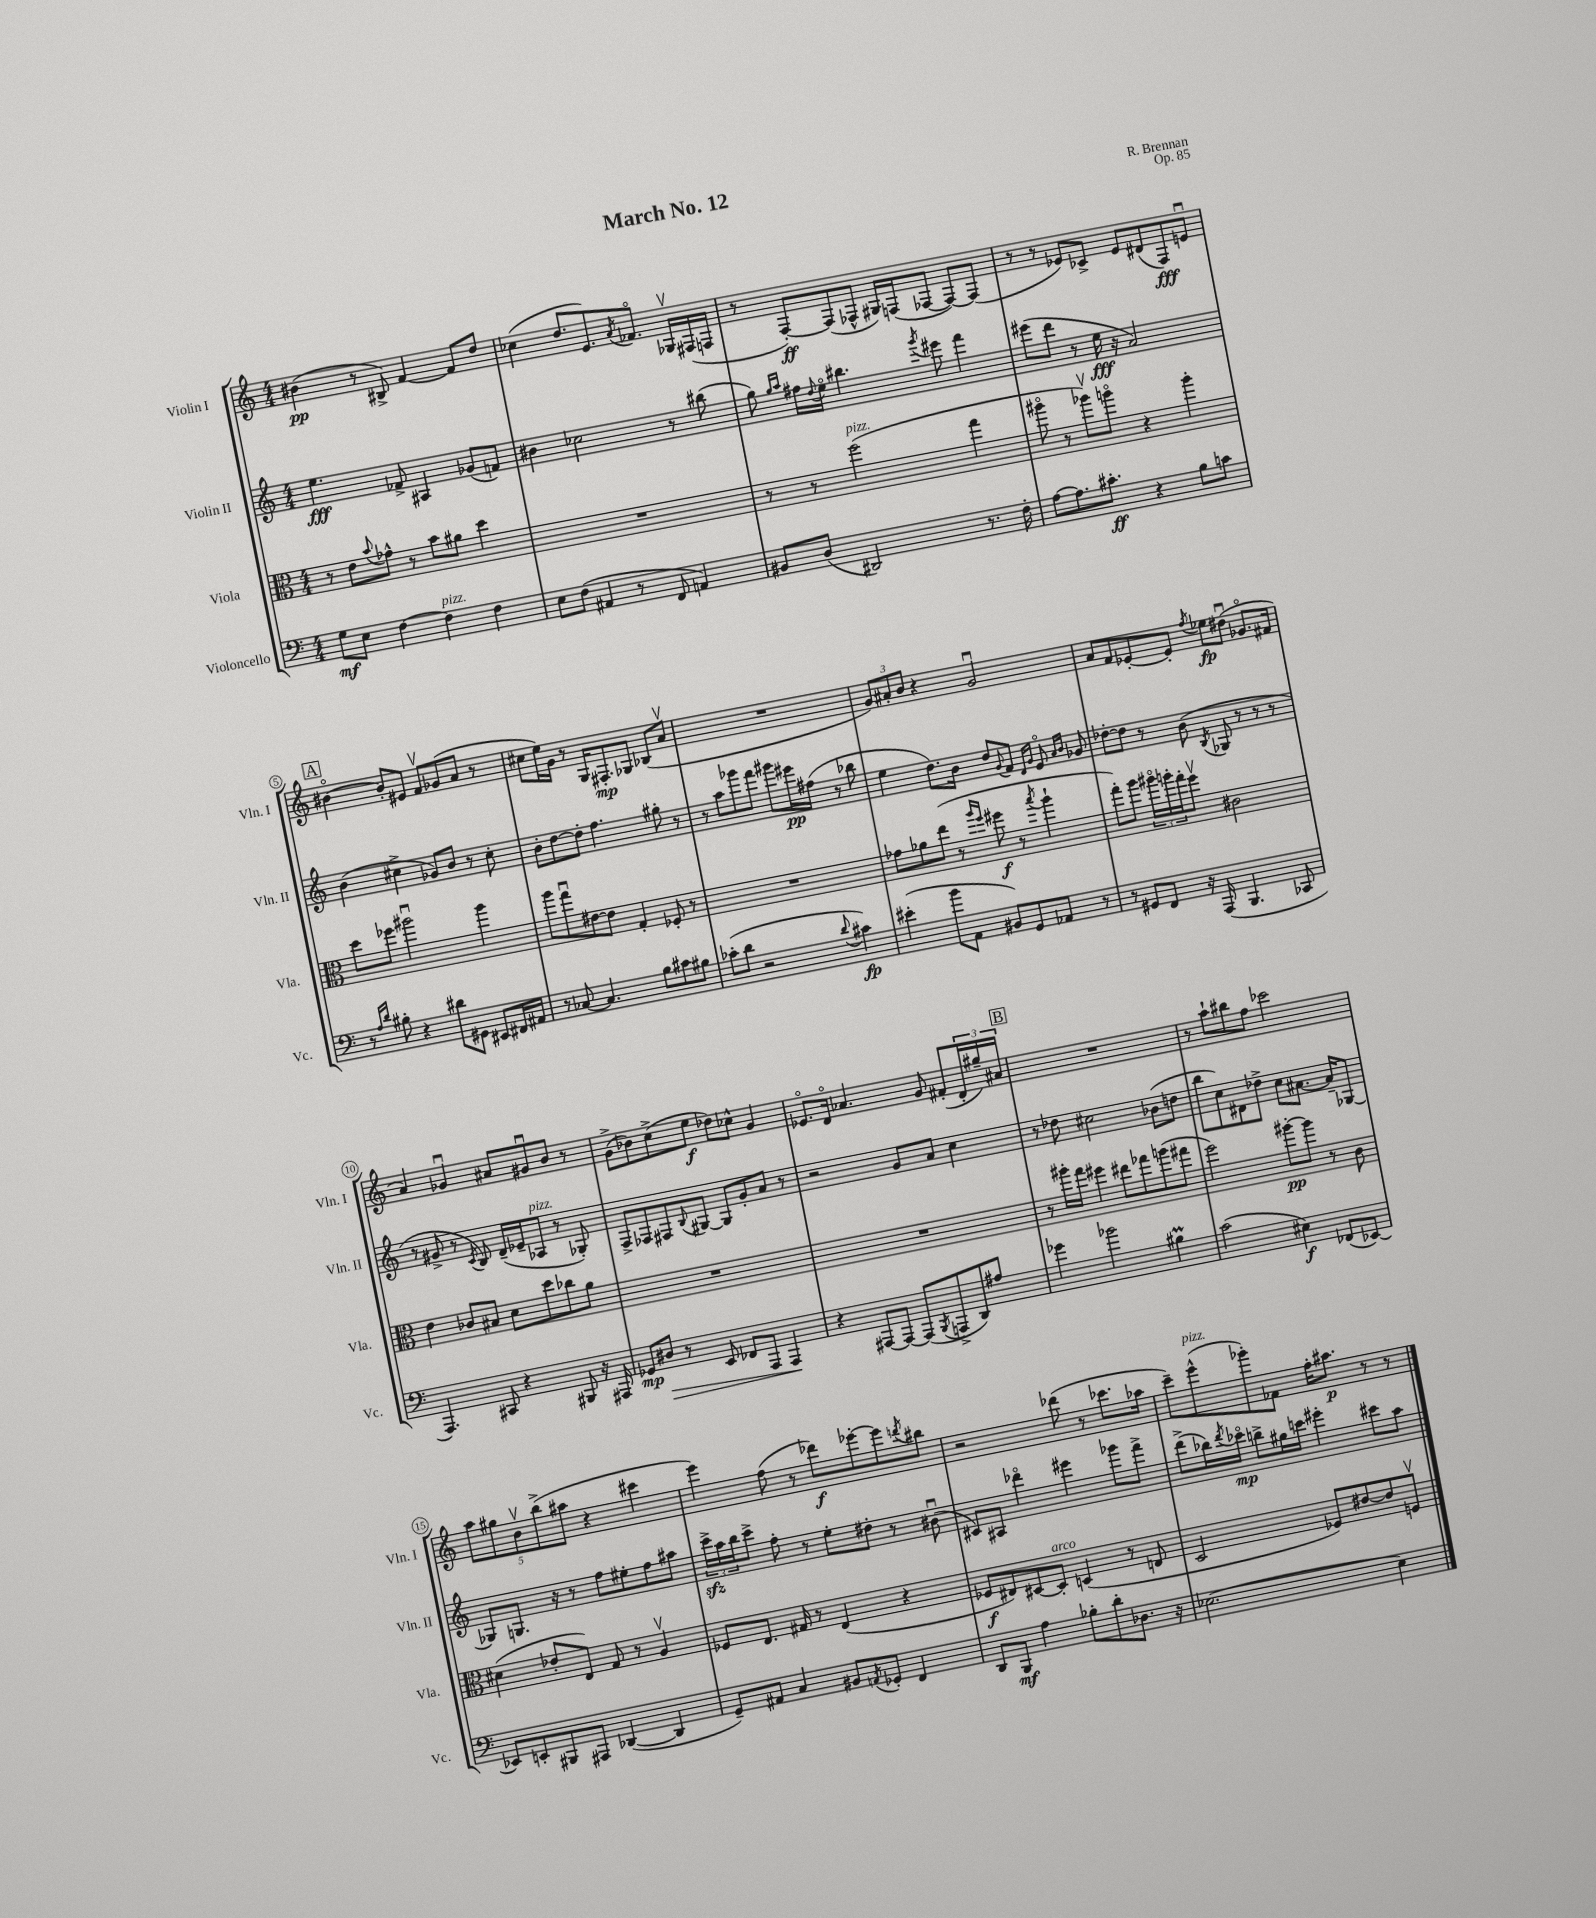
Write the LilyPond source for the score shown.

\header { title = "March No. 12" composer = "R. Brennan" opus = "Op. 85" }
<<
\new StaffGroup <<
\new Staff = "s0" \with { instrumentName = "Violin I" shortInstrumentName = "Vln. I" } {
    \clef treble \key c \major \numericTimeSignature \time 4/4
    bis'4\pp( r8 bis8->) f'4~ f'8 d''8 |
    ces''4( d''8. e'8.) \acciaccatura { a'8 } fes'8.\flageolet ges16\upbow fis16( f16 |
    r8 f8~-.\ff) f8( fes8-^ gis16) f16( fes8~ fes8~) fes8( |
    r8 r8 ees'8) ces'8-> ees'8 dis'8( f8\fff) e'8\downbow |
    \mark \markup { \box "A" } bis'4~\flageolet bis'8-. eis'8 f'8\upbow ges'8( a'8 r8 |
    cis''8 e''16) g'16 r8 g16 fis8.-.\mp ges8 bes8( a'8\upbow |
    R1 |
    \tuplet 3/2 { g'8) ais'8-. b'8 } r4 g'2\downbow |
    a'8 f'8 ees'8~-. ees'8-. \acciaccatura { f''8 } ees''8\fp dis''8\downbow( ges'8.\flageolet fis'16 |
    a'4) ges'4\downbow ais'8 gis'8\downbow b'8 r8 |
    g'8->( bes'8) c''8->( e''8\f des''8) ces''8-^ g'4 |
    ees'8.\flageolet d'16\flageolet aes'4. g'8 fis'8-.( \tuplet 3/2 { d'16-. gis''16--) ais'16 } |
    \mark \markup { \box "B" } R1 |
    r8 a''8-! bis''8 f''8 ces'''2 |
    \tuplet 5/4 { a''8 gis''8 b'8\upbow b''8->( ais''8 } r4 cis'''4 |
    e'''4) f''8( r8 des'''8\f) ees'''8~-. ees'''8 \acciaccatura { d'''8 } bis''8 |
    r2 des'''8( r8 ces'''8. aes''16 |
    c'''8--) e'''8-^^\markup { \italic "pizz." }( ges'''8-.) fes'8 f''16-. ais''8.\p r8 r8 \bar "|." |
}
\new Staff = "s1" \with { instrumentName = "Violin II" shortInstrumentName = "Vln. II" } {
    \clef treble \key c \major \numericTimeSignature \time 4/4
    e''4.\fff fes'8-> ais4 ges'8( f'8) |
    bis'4 ces''2 r8 bis''8( |
    g''8) \grace { g''16 a''16 } fis''16 \appoggiatura { d''8 } e''16\flageolet bis''4. \acciaccatura { g'''8 } eis'''8 f'''4 |
    eis'''8( d'''8 r8 e''16\fff r16 a'2) |
    \mark \markup { \box "A" } b'4( cis''4-> ges'8) b'8 r8 cis''8-. |
    b'8-. d''8~ d''8-. f''4. gis''8-. r8 |
    r8 a''8 ges'''8 f'''8 gis'''8 eis'''16\pp fis''16( r8 bes''8 |
    e''4 d''8.) b'16 d''8 \appoggiatura { g'8 } f'8 \grace { d'16 g'16 } e'8\flageolet \grace { a'16 b'16 } ges'8 |
    des''8~-. des''8 r8 b'8( \acciaccatura { b8 } ges8 r8 r8 r8 |
    r8 gis'8-> r8 \acciaccatura { c'8 } b8) d'16--( ees'16-- aes8^\markup { \italic "pizz." } r8 ges8-.) |
    f8-> fes8 fis8 \appoggiatura { b8 } gis8~ gis8 g'8-. a'8 r8 |
    r2 g'8 a'8 c''4 |
    \mark \markup { \box "B" } r8 des''8 cis''2 bes'8( d''8 |
    b''8 c''8) dis'8 des''8-> c''8 ais'8.~ ais'16-- ges8~ |
    ges8 g8. r16 r8 f''8 eis''8-. f''8 ais''8 |
    \tuplet 3/2 { c'''16->\sfz a''16 b''16 } c'''8-> f''8-. r8 e''8-. dis''8-. r8 bis'8\downbow( |
    cis'8) ais8 des'''4\flageolet eis'''4 ges'''8 f'''8-> |
    d'''8->( bes''16) \acciaccatura { d'''8 } ces'''16\flageolet\mp b''8-> gis''16 c'''16 eis'''4-. cis'''8 a''8 \bar "|." |
}
\new Staff = "s2" \with { instrumentName = "Viola" shortInstrumentName = "Vla." } {
    \clef alto \key c \major \numericTimeSignature \time 4/4
    r8 e'8 \appoggiatura { b'8 } ges'8-^ r8 b'8 ais'8 d''4 |
    R1 |
    r8 r8 f''2^\markup { \italic "pizz." }( g''4 |
    ais''8\flageolet r8 aes''8\upbow) a''8\flageolet r4 a''4-. |
    \mark \markup { \box "A" } d''8 fes''8 ais''2\downbow ais''4 |
    a''8 g''8\downbow eis'8~ eis'8 g4-. fes8-. r8 |
    R1 |
    ges'8 aes'8 e''8( r8 \grace { a''16 f''16 } fis''8\f r8 \acciaccatura { b''8 } a''4-! |
    g''8-.) a''8 \tuplet 3/2 { ais''16\flageolet a''16-. g''16-. } f''8\upbow cis'2 |
    e'4 ces'8 bis8 d'8 d''8 ces''8 a'8 |
    R1 |
    R1 |
    \mark \markup { \box "B" } r8 ais''16-. g''16 fis''4 eis''8 ges''8 a''8( gis''8 |
    f''2) ais''8~-.\pp ais''8 r8 c'8 |
    dis'4( ees'8-. e8) g8 r8 a4\upbow |
    fes8 e8. gis16 r8 e4( r4 |
    fes8\f eis8) dis8~ dis8-.^\markup { \italic "arco" } d4( r8 e8 |
    d2 fes8) eis'8~ eis'8 f8\upbow \bar "|." |
}
\new Staff = "s3" \with { instrumentName = "Violoncello" shortInstrumentName = "Vc." } {
    \clef bass \key c \major \numericTimeSignature \time 4/4
    g8\mf e8 f4~ f4^\markup { \italic "pizz." } f4 |
    e8 f8( ais,4 r8 f,8 a,4) |
    bis,8 d8( dis,2) r8. f16-. |
    a8~ a8. cis'8.-.\ff r4 b8 c'8 |
    \mark \markup { \box "A" } r8 \grace { a16 d'16 } bis8-. r4 dis'8 gis,8 eis,8 fis,16 ais,16 |
    r8 ces8~ ces4. b8 cis'8 bis8 |
    ces'8-.( d'8 r2 \appoggiatura { d'8 } cis'4\fp) |
    eis'4-.( b'8 a,8 bis,8) g,8 aes,8 r8 |
    r8 gis,8 f,8 r16 a,,16( b,,4. ces,8 |
    a,,4.) cis,8 r4 bis,,8 r16 ais,,16 |
    ges,8\mp dis8\> r8 e,8 fes,8 a,,8 a,,4\! |
    r4 ais,,8~ ais,,8~ ais,,8( \acciaccatura { b,,8 } a,,8-> d,8) ais8 |
    \mark \markup { \box "B" } ges'4 bes'2 bis4\prall |
    c'2( eis4\f) fes,8( ees,8~) |
    ees,8 e,8-. bis,,8 ais,,8 des,4~( des,4 |
    g,8--) ais,8 c4 bis,8 \acciaccatura { a,8 } ges,8-. f,4 |
    d,8 b,,8\mf a4 bes8-. d'8-. des8. r16 |
    ees2.~ ees4 \bar "|." |
}
>>
>>
\layout { \context { \Score \override BarNumber.stencil = #(make-stencil-circler 0.1 0.3 ly:text-interface::print) } }
